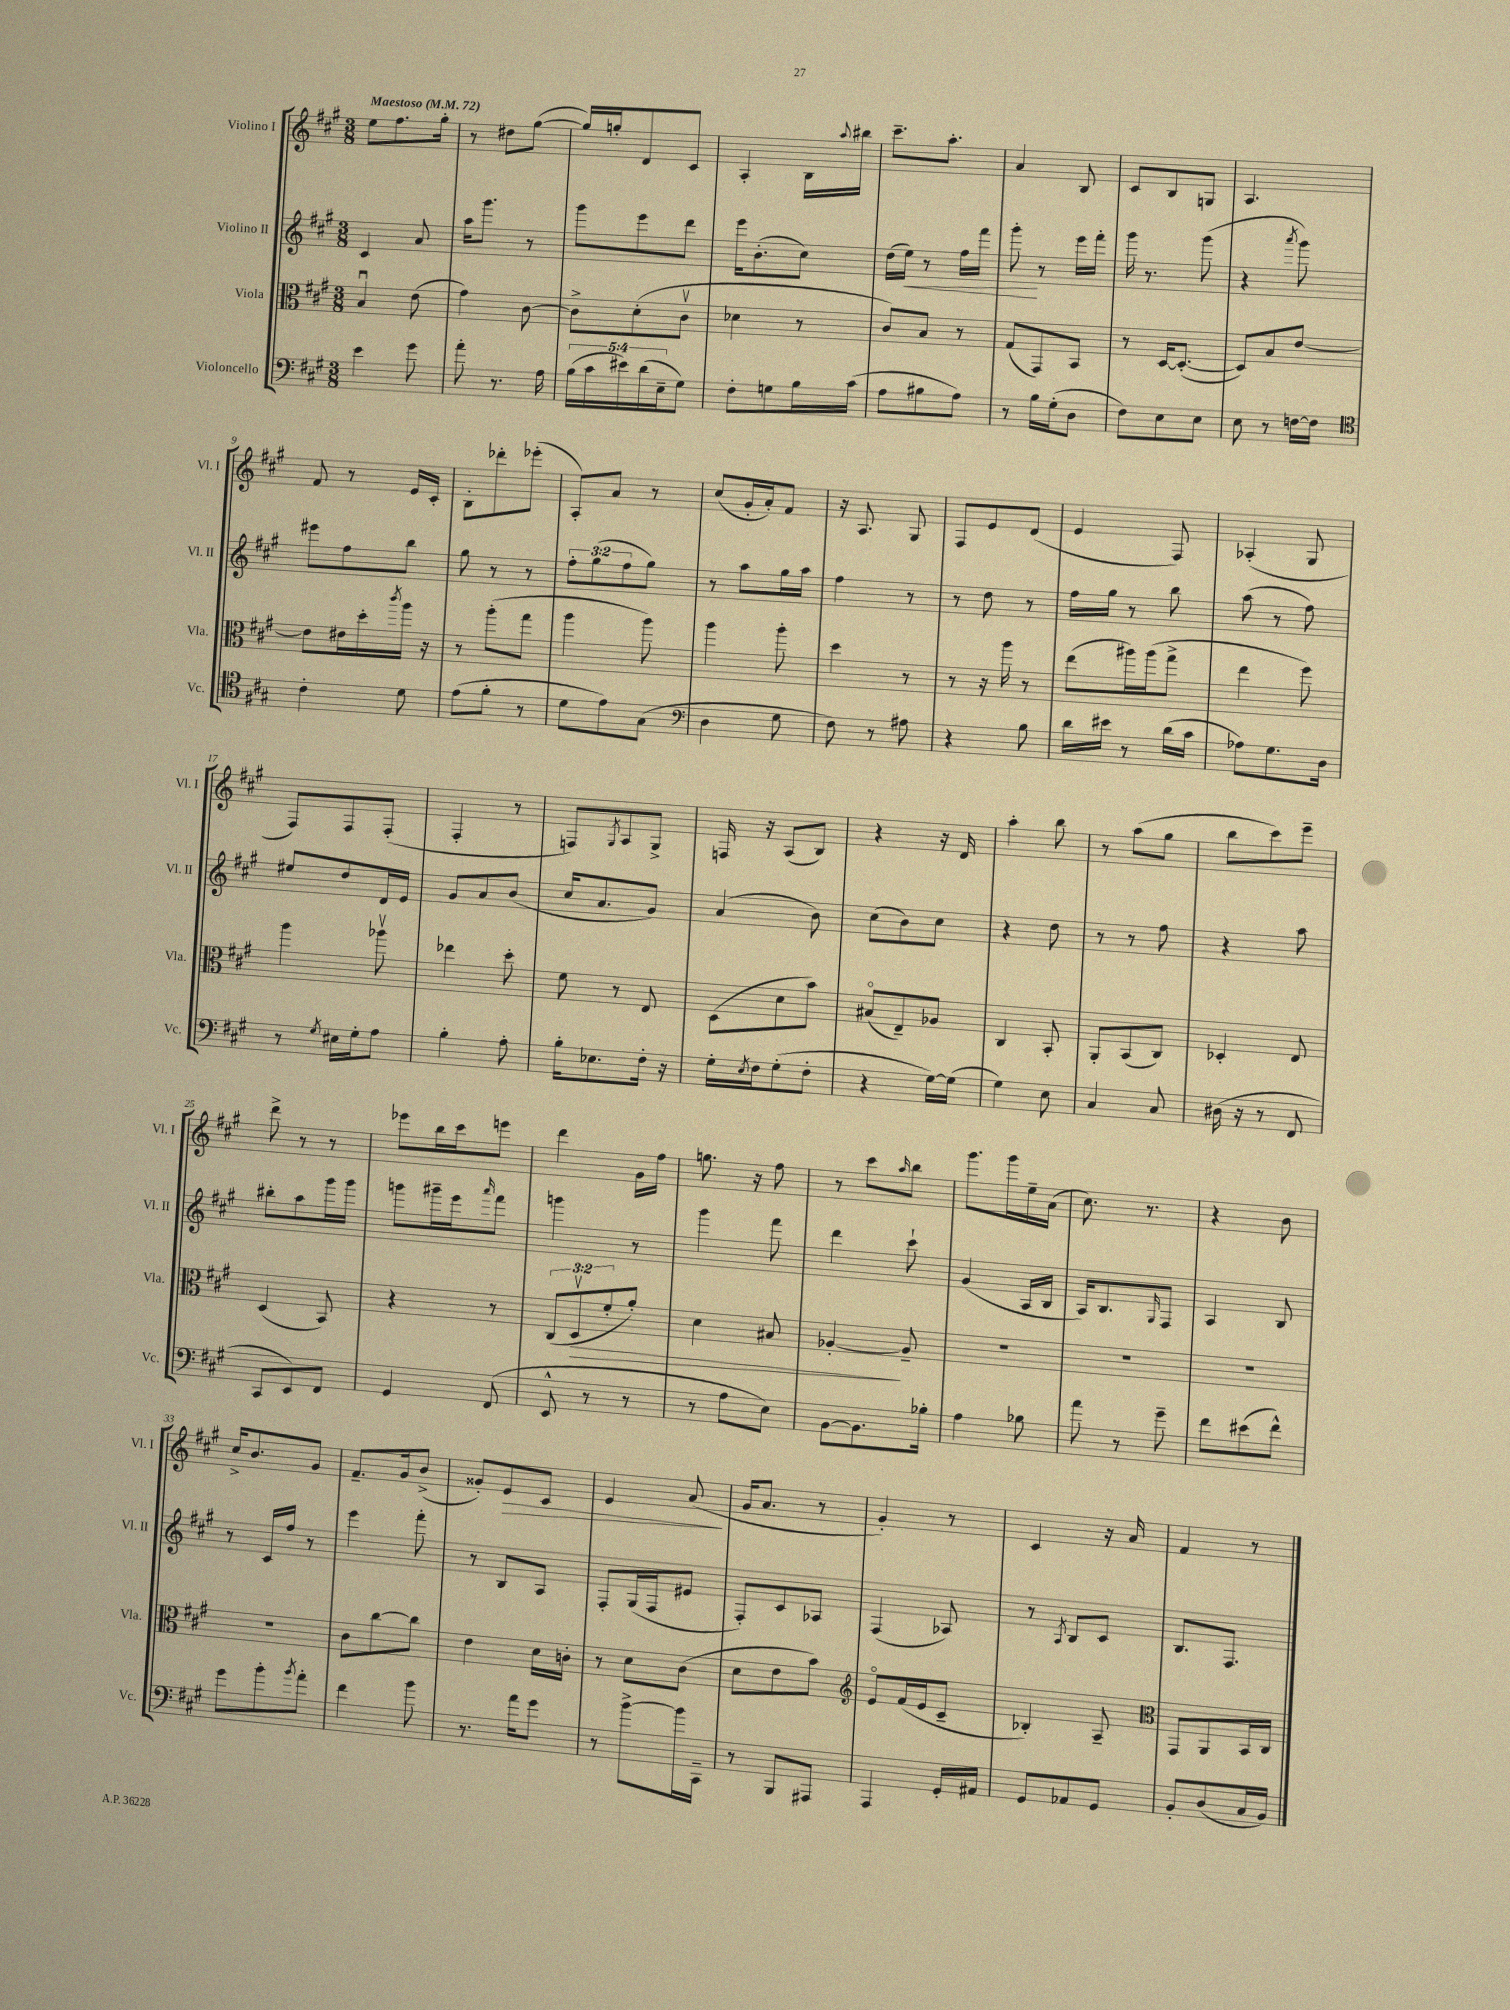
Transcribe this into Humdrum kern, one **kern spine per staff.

**kern	**kern	**dynam	**kern	**dynam	**kern	**dynam
*part4	*part3	*part3	*part2	*part2	*part1	*part1
*staff4	*staff3	*staff3	*staff2	*staff2	*staff1	*staff1
*I"Violoncello	*I"Viola	*	*I"Violino II	*	*I"Violino I	*
*I'Vc.	*I'Vla.	*	*I'Vl. II	*	*I'Vl. I	*
*clefF4	*clefC3	*	*clefG2	*	*clefG2	*
*k[f#c#g#]	*k[f#c#g#]	*	*k[f#c#g#]	*	*k[f#c#g#]	*
*M3/8	*M3/8	*	*M3/8	*	*M3/8	*
*MM72	*MM72	*	*MM72	*	*MM72	*
=1	=1	=1	=1	=1	=1	=1
!	!	!	!	!	!LO:TX:a:B:t=Maestoso	!
4e\	4Bu/	.	4c#/	.	8ee\L	.
.	.	.	.	.	8.ff#\	.
8g#\	(8e\	.	8a/	.	.	.
.	.	.	.	.	16gg#'\Jk	.
=2	=2	=2	=2	=2	=2	=2
8a'\	4g#\)	.	16aa\KL	.	8r	.
.	.	.	8.ggg#\J	.	.	.
8.r	.	.	.	.	8dd#X\L	.
.	[8c#\	.	8r	.	([8gg#\J	.
16A\	.	.	.	.	.	.
=3	=3	=3	=3	=3	=3	=3
(20B\LL	8c#^\L]	.	8ggg#\L	.	16gg#/LL])	.
20c#\	.	.	.	.	.	.
.	.	.	.	.	16ggn'/J	.
20e#X\)	.	.	.	.	.	.
.	(8d'\	.	8eee\	.	8d/	.
(20d\	.	.	.	.	.	.
20E~\J	.	.	.	.	.	.
8G#\J)	8c#v\J	.	8ddd\J	.	8c#/J	.
=4	=4	=4	=4	=4	=4	=4
8F#'\L	4d-X\	.	16eee\KL	.	4A'/	.
.	.	.	(8.b'\	.	.	.
8Gn\	.	.	.	.	.	.
16B\L	8r	.	8cc#\J)	.	16B\LL	.
.	.	.	.	.	8qqaa/	.
(16c#\JJ	.	.	.	.	16bb#X\JJ	.
=5	=5	=5	=5	=5	=5	=5
8A\L	8c#/L)	.	(16dd\LL	.	8.ccc#~\L	.
!	!	!	!	!LO:HP:b	!	!
.	.	.	16ee\JJ)	<	.	.
8B#X\	8B/J	.	8r	.	.	.
.	.	.	.	.	8.aa'\J	.
8A\J)	8r	.	16ff#\LL	.	.	.
.	.	.	16fff#\JJ	.	.	.
=6	=6	=6	=6	=6	=6	=6
8r	(8G#/L	.	8ggg#'\	.	4a/	.
16B\LL	8GG#/)	.	8r	[	.	.
(16G#'\J	.	.	.	.	.	.
8D\J	8BB/J	.	16eee\LL	.	8B/	.
.	.	.	16fff#'\JJ	.	.	.
=7	=7	=7	=7	=7	=7	=7
8F#\L)	8r	.	16ggg#\	.	8c#/L	.
.	.	.	8.r	.	.	.
8E\	[16D/KL	.	.	.	8B/	.
.	(8.D'/J_	.	.	.	.	.
8E\J	.	.	(8ggg#\	.	8Gn/J	.
=8	=8	=8	=8	=8	=8	=8
8E\	8D/L])	.	4r	.	4.A/	.
8r	8B/	.	.	.	.	.
.	.	.	8qaaa/	.	.	.
[16Fn\LL	[8e/J	.	8ggg#\)	.	.	.
16F\JJ]	.	.	.	.	.	.
!!LO:LB:g=z
=9	=9	=9	=9	=9	=9	=9
*clefC4	*	*	*	*	*	*
4c#'\	8e\L]	.	8eee#X\L	.	8f#/	.
.	16e#X\L	.	8ff#\	.	8r	.
.	16dd'\	.	.	.	.	.
.	8qccc#/	.	.	.	.	.
8d\	16aa\JJ	.	8bb\J	.	16e/LL	.
.	16r	.	.	.	16c#'/JJ	.
=10	=10	=10	=10	=10	=10	=10
(8e\L	8r	.	8gg#\	.	8B'\L	.
8f#'\J	(8aa'\L	.	8r	.	8ddd-X'\	.
8r	8gg#\J	.	8r	.	(8eee-X'\J	.
=11	=11	=11	=11	=11	=11	=11
8d\L	4aa\	.	12ff#'\L	.	8A'/L)	.
.	.	.	(12gg#\	.	.	.
8e\)	.	.	.	.	8a/J	.
.	.	.	12ff#\	.	.	.
(8G#\J	8aa\)	.	8gg#\J)	.	8r	.
=12	=12	=12	=12	=12	=12	=12
*clefF4	*	*	*	*	*	*
4D\	4aa\	.	8r	.	(8cc#/L	.
.	.	.	8aa\L	.	16g#'/L	.
.	.	.	.	.	16a'/J)	.
8G#\	8aa'\	.	16gg#\L	.	8f#/J	.
.	.	.	16aa\JJ	.	.	.
=13	=13	=13	=13	=13	=13	=13
8F#\)	4dd\	.	4ff#\	.	16r	.
.	.	.	.	.	8.A/	.
8r	.	.	.	.	.	.
8A#X\	8r	.	8r	.	8G#/	.
=14	=14	=14	=14	=14	=14	=14
4r	8r	.	8r	.	8F#/L	.
.	16r	.	8dd\	.	8e/	.
.	16aa\	.	.	.	.	.
8B\	8r	.	8r	.	(8d/J	.
=15	=15	=15	=15	=15	=15	=15
16d\LL	(8ee\L	.	16ff#\LL	.	4e/	.
16e#X\JJ	.	.	16gg#\JJ	.	.	.
8r	16aa#X\L)	.	8r	.	.	.
.	(16aa#\J	.	.	.	.	.
(16d\LL	8gg#^\J	.	8bb\	.	8F#/)	.
16c#\JJ	.	.	.	.	.	.
=16	=16	=16	=16	=16	=16	=16
8A-X\L)	4ee\	.	(8aa\	.	(4A-X'/	.
8.G#\	.	.	8r	.	.	.
.	8ff#\)	.	8ff#\)	.	8G#/	.
16D\Jk	.	.	.	.	.	.
!!LO:LB:g=z
=17	=17	=17	=17	=17	=17	=17
8r	4aa\	.	8ee#X/L	.	8F#/L)	.
8qG#/	.	.	.	.	.	.
16E#X\LL	.	.	8dd/	.	8F#/	.
16G#'\J	.	.	.	.	.	.
8A\J	8aa-Xv\	.	16d/L	.	(8F#'/J	.
.	.	.	16e/JJ	.	.	.
=18	=18	=18	=18	=18	=18	=18
4B'\	4ee-X\	.	8g#/L	.	4F#'/	.
.	.	.	8a/	.	.	.
8A'\	8dd'\	.	(8b/J	.	8r	.
=19	=19	=19	=19	=19	=19	=19
16B'\KL	8f#\	.	16cc#/KL	.	8Fn/L)	.
8.E-X\	.	.	8.a/	.	.	.
.	.	.	.	.	8qG#/	.
.	8r	.	.	.	8A/	.
16F#'\Jk	8E/	.	8g#/J)	.	8G#^/J	.
16r	.	.	.	.	.	.
=20	=20	=20	=20	=20	=20	=20
16G#'\LL	(8D\L	.	(4a/	.	16Fn/	.
8qE/	.	.	.	.	.	.
16F#\J	.	.	.	.	16r	.
(8G#'\	8d\	.	.	.	(8A/L	.
8F#'\J	8b\J)	.	8b\)	.	8B/J)	.
=21	=21	=21	=21	=21	=21	=21
4r	(8B#X/L	.	(8cc#\L	.	4r	.
.	8E~/)	.	8b\)	.	.	.
[16G#\LL)	8A-X/J	.	8cc#\J	.	16r	.
(16G#\JJ]	.	.	.	.	16d/	.
=22	=22	=22	=22	=22	=22	=22
4G#\)	4C#/	.	4r	.	4aa'\	.
8E\	8BB'/	.	8dd\	.	8bb\	.
=23	=23	=23	=23	=23	=23	=23
4C#/	8AA'/L	.	8r	.	8r	.
.	(8BB/	.	8r	.	(8aa\L	.
8C#/	8C#/J)	.	8ff#\	.	8gg#\J	.
=24	=24	=24	=24	=24	=24	=24
(16D#X\	4D-X'/	.	4r	.	8bb\L	.
16r	.	.	.	.	.	.
8r	.	.	.	.	8ccc#\)	.
8FF#/	8E/	.	8aa\	.	8eee~\J	.
!!LO:LB:g=z
=25	=25	=25	=25	=25	=25	=25
8CC#/L	(4D/	.	8bb#X'\L	.	8ddd^\	.
8EE/)	.	.	8aa\	.	8r	.
8FF#/J	8BB/)	.	16ggg#\L	.	8r	.
.	.	.	16ggg#\JJ	.	.	.
=26	=26	=26	=26	=26	=26	=26
4GG#/	4r	.	8gggn\L	.	8eee-X\L	.
.	.	.	16ggg#X~\L	.	16bb\L	.
.	.	.	16eee\J	.	16ccc#\J	.
.	.	.	16qqaaa/	.	.	.
(8FF#/	8r	.	8fff#\J	.	8eeen\J	.
=27	=27	=27	=27	=27	=27	=27
8EE^^/	(12C#/L	.	4gggn\	.	4ddd\	.
!	!	!LO:HP:b	!	!	!	!
.	12Dv/	>	.	.	.	.
8r	.	.	.	.	.	.
.	12f#'/	.	.	.	.	.
8r	8a'/J)	.	8r	.	16g#\LL	.
.	.	.	.	.	16ff#\JJ	.
=28	=28	=28	=28	=28	=28	=28
8r	4d\	.	4ggg#\	.	8.ggn\	.
8A\L	.	.	.	.	.	.
.	.	.	.	.	16r	.
8E\J)	8B#X/	.	8fff#\	.	8ff#\	.
=29	=29	=29	=29	=29	=29	=29
[8BB\L	[4A-X'/	.	4ddd\	.	8r	.
8.BB\]	.	.	.	.	8ccc#\L	.
.	.	.	.	.	16qqaa/	.
.	8A-~/]	]	8ccc#`\	.	8bb\J	.
16B-X'\Jk	.	.	.	.	.	.
=30	=30	=30	=30	=30	=30	=30
4A\	4.r	.	(4g#/	.	8.ggg#\L	.
.	.	.	.	.	16ggg#\L	.
8B-X\	.	.	16A/LL	.	16ee~\	.
.	.	.	16B/JJ	.	(16a\JJ	.
=31	=31	=31	=31	=31	=31	=31
8a\	4.r	.	16A/KL)	.	8.cc#\)	.
.	.	.	8.B/	.	.	.
8r	.	.	.	.	.	.
.	.	.	.	.	8.r	.
.	.	.	16qqG#/	.	.	.
8g#~\	.	.	8F#/J	.	.	.
=32	=32	=32	=32	=32	=32	=32
8f#\L	4.r	.	4A/	.	4r	.
(8e#X\	.	.	.	.	.	.
8f#^^\J)	.	.	8B/	.	8b\	.
!!LO:LB:g=z
=33	=33	=33	=33	=33	=33	=33
8g#\L	4.r	.	8r	.	16cc#^/KL	.
.	.	.	.	.	8.b/	.
8b'\	.	.	16c#/LL	.	.	.
.	.	.	16ff#/JJ	.	.	.
8qb/	.	.	.	.	.	.
8a'\J	.	.	8r	.	8g#/J	.
=34	=34	=34	=34	=34	=34	=34
4f#\	8c#\L	.	4eee\	.	8.f#~/L	.
.	[8cc#\	.	.	.	.	.
.	.	.	.	.	16g#/k	.
8b\	8cc#\J]	.	8fff#'\	.	(8b^/J	.
=35	=35	=35	=35	=35	=35	=35
8.r	4e\	.	8r	.	8g##X'/L)	.
!	!	!	!	!	!	!LO:HP:b
.	.	.	8B/L	.	8e/	>
16a\KL	.	.	.	.	.	.
8g#\J	16d\LL	.	8A/J	.	8c#/J	.
.	16cn'\JJ	.	.	.	.	.
=36	=36	=36	=36	=36	=36	=36
8r	8r	.	8F#'/L	.	4e/	.
[8b^\L	8d\L	.	(16G#/L	.	.	.
.	.	.	16F#/J	.	.	.
16b\L]	(8c#\J	.	8e#X/J	.	(8a/	.
16CC#~\JJ	.	.	.	.	.	.
.	.	.	.	.	.	]
=37	=37	=37	=37	=37	=37	=37
8r	8d\L	.	8F#'/L)	.	16g#/KL	.
.	.	.	.	.	8.a/J	.
8BBB/L	8e\	.	8c#/	.	.	.
8AAA#X/J	8b\J)	.	8A-X/J	.	8r	.
=38	=38	=38	=38	=38	=38	=38
*	*clefG2	*	*	*	*	*
4AAA/	8e/L	.	(4F#/	.	4g#'/)	.
.	(16f#/L	.	.	.	.	.
.	16e/J	.	.	.	.	.
16GG#'/LL	8c#~/J	.	8A-X/)	.	8r	.
16AA#X/JJ	.	.	.	.	.	.
=39	=39	=39	=39	=39	=39	=39
8GG#/L	4B-X'/)	.	8r	.	4c#/	.
.	.	.	8qA/	.	.	.
8AA-X/	.	.	8B/L	.	.	.
8GG#/J	8A~/	.	8c#/J	.	16r	.
.	.	.	.	.	16a/	.
=40	=40	=40	=40	=40	=40	=40
*	*clefC3	*	*	*	*	*
8BB'/L	8GG#/L	.	8.B/L	.	4f#/	.
(8D/	8AA/	.	.	.	.	.
.	.	.	8.F#/J	.	.	.
16C#/L	16BB/L	.	.	.	8r	.
16BB/JJ)	16C#/JJ	.	.	.	.	.
==	==	==	==	==	==	==
*-	*-	*-	*-	*-	*-	*-
